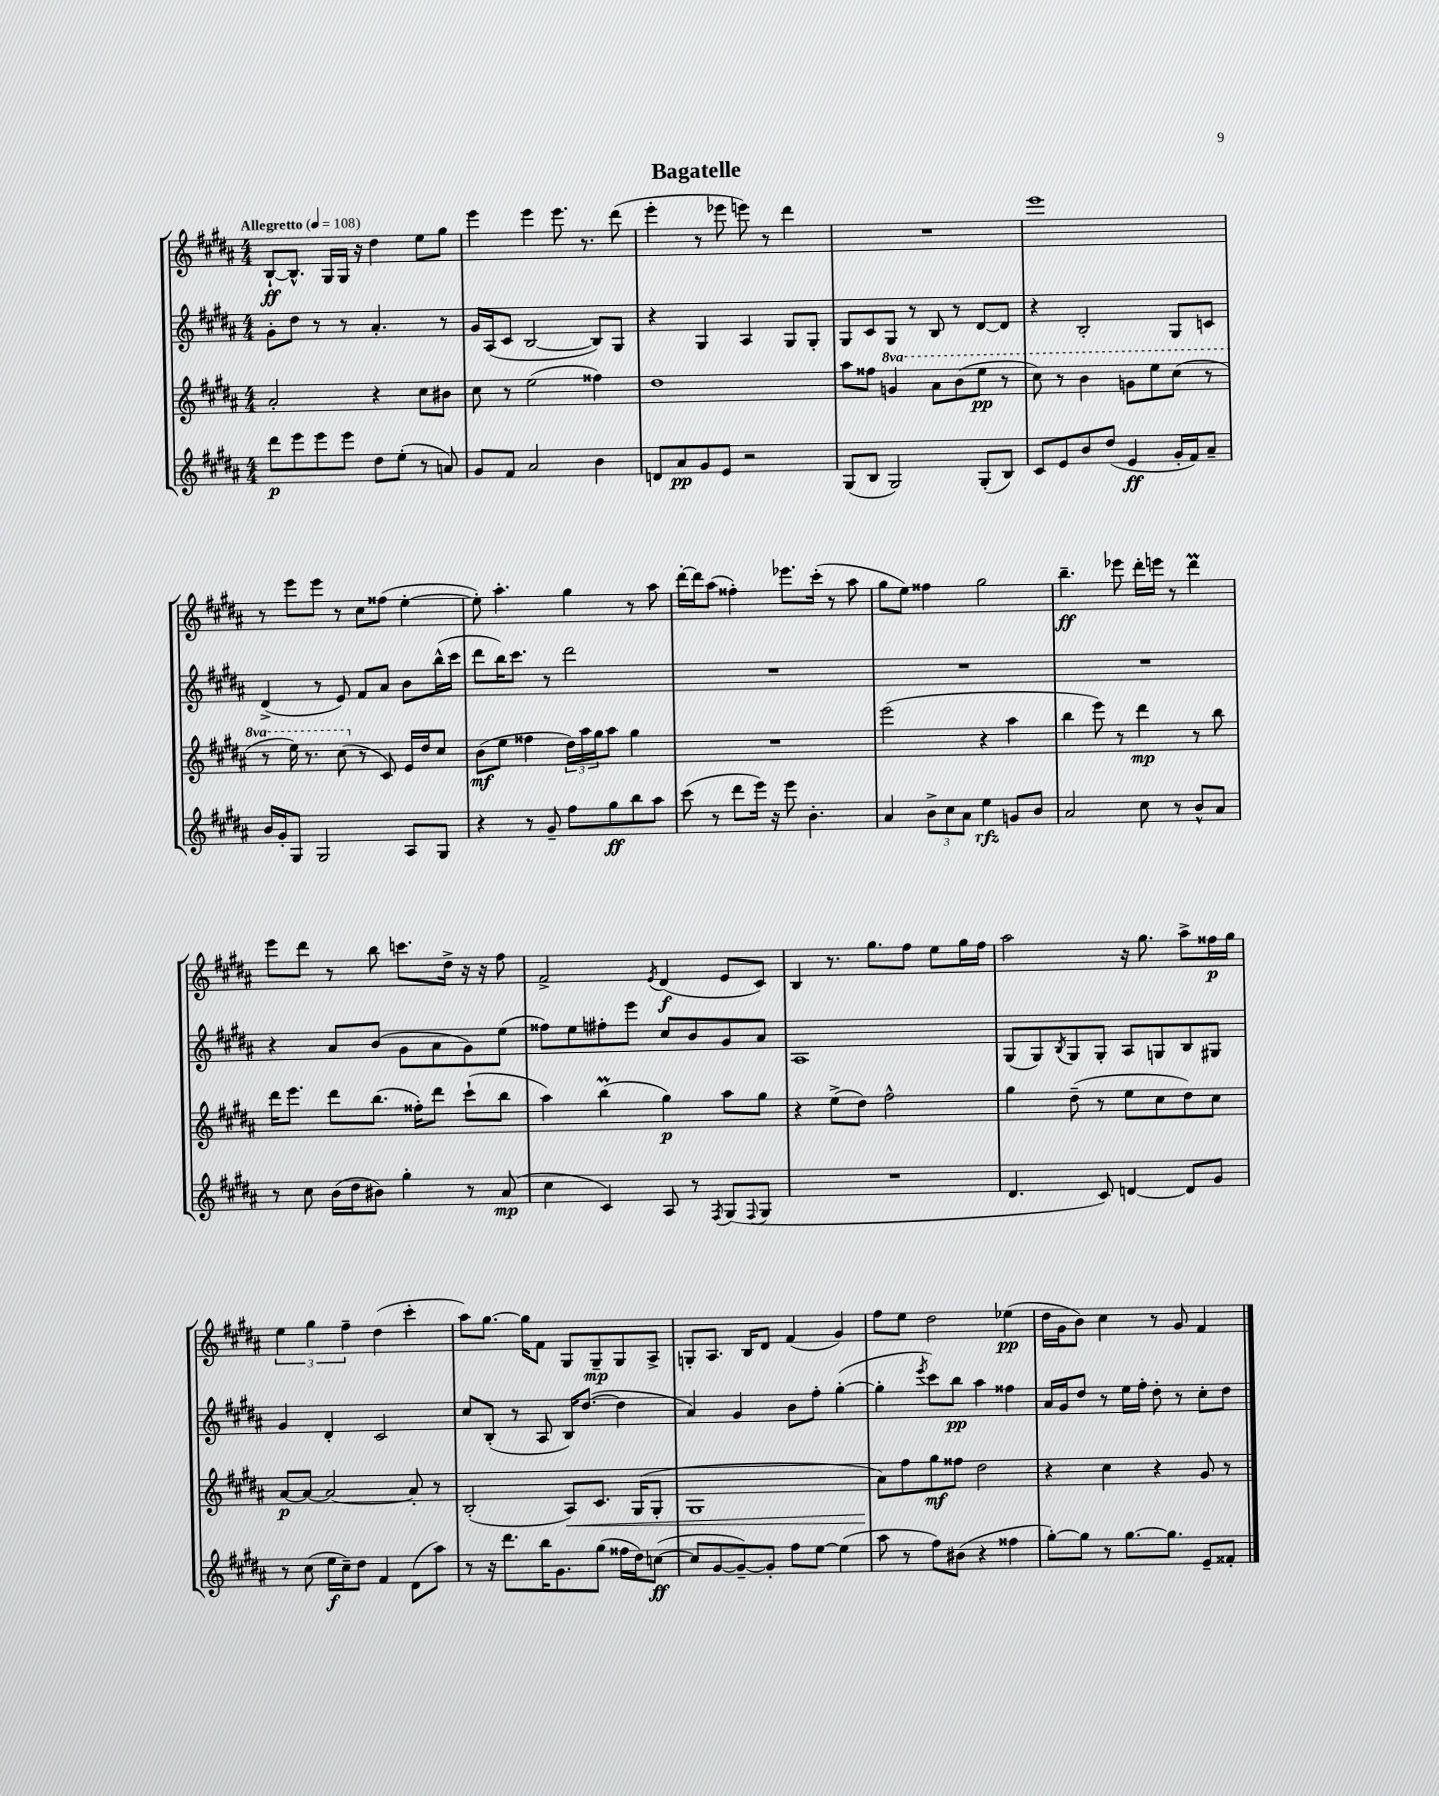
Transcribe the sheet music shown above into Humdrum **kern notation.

**kern	**dynam	**kern	**dynam	**kern	**dynam	**kern	**dynam
*part4	*part4	*part3	*part3	*part2	*part2	*part1	*part1
*staff4	*staff4	*staff3	*staff3	*staff2	*staff2	*staff1	*staff1
*clefG2	*	*clefG2	*	*clefG2	*	*clefG2	*
*k[f#c#g#d#a#]	*	*k[f#c#g#d#a#]	*	*k[f#c#g#d#a#]	*	*k[f#c#g#d#a#]	*
*M4/4	*	*M4/4	*	*M4/4	*	*M4/4	*
*MM108	*	*MM108	*	*MM108	*	*MM108	*
=1	=1	=1	=1	=1	=1	=1	=1
!	!	!	!	!	!	!LO:TX:a:B:t=Allegretto	!
8ddd#\L	p	2a#'/	.	8g#'\L	.	[8B`/L	ff
8eee\	.	.	.	8dd#\J	.	8.B^^/J]	.
8eee\	.	.	.	8r	.	.	.
.	.	.	.	.	.	16G#/LL	.
8eee\J	.	.	.	8r	.	16G#/JJ	.
.	.	.	.	.	.	16r	.
8dd#\L	.	4r	.	4.a#'/	.	4dd#\	.
(8ee'\J	.	.	.	.	.	.	.
8r	.	8cc#\L	.	.	.	8ee\L	.
8an/)	.	8b#X\J	.	8r	.	8gg#\J	.
=2	=2	=2	=2	=2	=2	=2	=2
8g#/L	.	8cc#\	.	16g#/LL	.	4eee\	.
.	.	.	.	(16A#/J	.	.	.
8f#/J	.	8r	.	8c#/J	.	.	.
2a#/	.	(2ee\	.	[2B/	.	4eee\	.
.	.	.	.	.	.	8.eee\	.
.	.	.	.	.	.	8.r	.
4b\	.	4ff##X\)	.	8B/L])	.	.	.
.	.	.	.	8G#/J	.	(8ddd#\	.
=3	=3	=3	=3	=3	=3	=3	=3
8dn/L	.	1dd#	.	4r	.	4eee'\	.
8a#/	pp	.	.	.	.	.	.
8g#/	.	.	.	4G#/	.	8r	.
8e/J	.	.	.	.	.	8eee-X\	.
2r	.	.	.	4A#/	.	8eeen\)	.
.	.	.	.	.	.	8r	.
.	.	.	.	8G#/L	.	4ddd#\	.
.	.	.	.	8G#'/J	.	.	.
=4	=4	=4	=4	=4	=4	=4	=4
(8G#/L	.	8aa#\L	.	8G#/L	.	1r	.
8B/J	.	8ff##X\J	.	8c#/	.	.	.
*	*	*8va	*	*	*	*	*
2G#/)	.	4ggn/	.	8G#/J	.	.	.
.	.	.	.	8r	.	.	.
.	.	8aa#\L	.	8B/	.	.	.
.	.	(8bb\	.	8r	.	.	.
(8G#'/L	.	8eee\J	pp	[8d#/L	.	.	.
8B/J)	.	8r	.	8d#/J]	.	.	.
=5	=5	=5	=5	=5	=5	=5	=5
8c#/L	.	8ccc#\)	.	4r	.	1eee	.
8e/	.	8r	.	.	.	.	.
8b/	.	4bb\	.	2B'/	.	.	.
(8dd#/J	.	.	.	.	.	.	.
4e/	ff	8ggn\L	.	.	.	.	.
.	.	8eee\	.	.	.	.	.
16g#'/LL	.	(8ccc#\J	.	8G#/L	.	.	.
16f#/J)	.	.	.	.	.	.	.
8a#~/J	.	8r	.	8cn/J	.	.	.
!!LO:LB:g=z
=6	=6	=6	=6	=6	=6	=6	=6
16b/LL	.	8r	.	(4d#^/	.	8r	.
16g#'/J	.	.	.	.	.	.	.
8G#/J	.	16eee\)	.	.	.	8eee\L	.
.	.	8.r	.	.	.	.	.
2G#/	.	.	.	8r	.	8eee\J	.
.	.	(8ccc#\	.	8e/)	.	8r	.
*	*	*X8va	*	*	*	*	*
.	.	8r	.	8f#/L	.	8cc#\L	.
.	.	8c#/)	.	8a#/J	.	(8ff##X\J	.
8A#/L	.	16e/LL	.	8b\L	.	[4ee'\	.
.	.	16dd#/J	.	.	.	.	.
8G#/J	.	8cc#/J	.	(16bb^^\L	.	.	.
.	.	.	.	16ccc#\JJ	.	.	.
=7	=7	=7	=7	=7	=7	=7	=7
4r	.	(8b\L	mf	8ddd#\L	.	8ee'\])	.
.	.	8ee\J	.	16bb\K)	.	4.aa#'\	.
.	.	.	.	8.ccc#\J	.	.	.
8r	.	4ff##X\	.	.	.	.	.
8g#~/	.	.	.	8r	.	.	.
8ff#\L	.	24dd#\LL)	.	2ddd#\	.	4gg#\	.
.	.	24aa#\	.	.	.	.	.
.	.	24gg#\J	.	.	.	.	.
8gg#\	ff	8aa#\J	.	.	.	.	.
8bb\	.	4gg#\	.	.	.	8r	.
8aa#\J	.	.	.	.	.	8aa#\	.
=8	=8	=8	=8	=8	=8	=8	=8
(8ccc#\	.	1r	.	1r	.	[16ddd#'\LL	.
.	.	.	.	.	.	16ddd#\J]	.
8r	.	.	.	.	.	(8aa#\J	.
8ddd#\L	.	.	.	.	.	4ff##X'\)	.
16eee\Jk)	.	.	.	.	.	.	.
16r	.	.	.	.	.	.	.
8eee\	.	.	.	.	.	8.eee-X\L	.
4.b'\	.	.	.	.	.	.	.
.	.	.	.	.	.	(16ccc#'\Jk	.
.	.	.	.	.	.	8r	.
.	.	.	.	.	.	8aa#\	.
=9	=9	=9	=9	=9	=9	=9	=9
4a#/	.	(2eee\	.	1r	.	8gg#\L	.
.	.	.	.	.	.	8ee\J)	.
12b^\L	.	.	.	.	.	4ff##X\	.
12cc#\	.	.	.	.	.	.	.
12a#\J	.	.	.	.	.	.	.
4ee\	rfz	4r	.	.	.	2gg#\	.
8gn/L	.	4aa#\	.	.	.	.	.
8b/J	.	.	.	.	.	.	.
=10	=10	=10	=10	=10	=10	=10	=10
2a#/	.	4bb\	.	1r	.	4.bb~\	ff
.	.	8eee\)	.	.	.	.	.
.	.	8r	.	.	.	8eee-X\	.
8cc#\	.	4ddd#\	mp	.	.	16ddd#'\LL	.
.	.	.	.	.	.	16eeen\JJ	.
8r	.	.	.	.	.	8r	.
8b^^/L	.	8r	.	.	.	4ddd#m\	.
8a#/J	.	8bb\	.	.	.	.	.
!!LO:LB:g=z
=11	=11	=11	=11	=11	=11	=11	=11
8r	.	16ddd#\KL	.	4r	.	8eee\L	.
.	.	8.eee\J	.	.	.	.	.
8cc#\	.	.	.	.	.	8ddd#\J	.
(16b\LL	.	8ddd#\L	.	8a#/L	.	8r	.
16dd#\J	.	.	.	.	.	.	.
8b#X\J)	.	(8.bb\J	.	(8b/J	.	8bb\	.
4gg#'\	.	.	.	8g#\L	.	8.cccn\L	.
.	.	16ff##X'\KL)	.	.	.	.	.
.	.	8ddd#\J	.	8a#\	.	.	.
.	.	.	.	.	.	16dd#^\Jk	.
8r	.	(8ccc#`\L	.	8g#\)	.	16r	.
.	.	.	.	.	.	16r	.
(8a#/	mp	8bb\J	.	(8ee\J	.	8ff#\	.
=12	=12	=12	=12	=12	=12	=12	=12
4cc#\	.	4aa#\)	.	8ff##X\L)	.	2f#^/	.
.	.	.	.	8ee\	.	.	.
4c#/)	.	(4bbM\	.	8ff#X'\	.	.	.
.	.	.	.	8eee\J	.	.	.
.	.	.	.	.	.	8qe/	.
8A#/	.	4gg#\)	p	8cc#/L	.	(4d#/	f
8r	.	.	.	8b/	.	.	.
8qF#/	.	.	.	.	.	.	.
(8G#/L	.	8aa#\L	.	8g#/	.	8e/L	.
8qqF#/	.	.	.	.	.	.	.
8G#/J	.	8gg#\J	.	8a#/J	.	8c#/J)	.
=13	=13	=13	=13	=13	=13	=13	=13
1r	.	4r	.	1A#	.	4B/	.
.	.	(8ee^\L	.	.	.	8.r	.
.	.	8dd#\J)	.	.	.	.	.
.	.	.	.	.	.	8.gg#\L	.
.	.	2ff#^^\	.	.	.	.	.
.	.	.	.	.	.	8ff#\J	.
.	.	.	.	.	.	8ee\L	.
.	.	.	.	.	.	16gg#\L	.
.	.	.	.	.	.	16ff#\JJ	.
=14	=14	=14	=14	=14	=14	=14	=14
4.d#/	.	4gg#\	.	(8G#/L	.	2aa#\	.
.	.	.	.	8G#/)	.	.	.
.	.	.	.	8qB/	.	.	.
.	.	(8dd#~\	.	8G#/	.	.	.
8c#/)	.	8r	.	8G#'/J	.	.	.
[4dn/	.	8ee\L	.	8A#/L	.	16r	.
.	.	.	.	.	.	8.gg#\	.
.	.	8cc#\	.	8Gn/	.	.	.
8d/L]	.	8dd#\)	.	8B/	.	8aa#^\L	.
8g#/J	.	8cc#\J	.	8G#X/J	.	16ff##X\L	p
.	.	.	.	.	.	16gg#\JJ	.
!!LO:LB:g=z
=15	=15	=15	=15	=15	=15	=15	=15
8r	.	[8a#/L	p	4g#/	.	6ee\	.
(8cc#\	.	8a#/J_	.	.	.	.	.
.	.	.	.	.	.	6gg#\	.
16ee\LL	f	2a#/_	.	4d#'/	.	.	.
16cc#~\J)	.	.	.	.	.	.	.
.	.	.	.	.	.	6ff#~\	.
8dd#\J	.	.	.	.	.	.	.
4f#/	.	.	.	2c#/	.	(4dd#\	.
(8d#\L	.	8a#'/]	.	.	.	4ccc#'\	.
8aa#\J)	.	8r	.	.	.	.	.
=16	=16	=16	=16	=16	=16	=16	=16
8r	.	(2B'/	.	8cc#/L	.	8aa#\L)	.
16r	.	.	.	(8B'/J	.	[8.gg#\J	.
8.ddd#\L	.	.	.	.	.	.	.
.	.	.	.	8r	.	.	.
.	.	.	.	.	.	16gg#\KL]	.
16bb\K	.	.	.	8A#/	.	8f#\J	.
8.g#\	.	.	.	.	.	.	.
!	!	!	!LO:HP:b	!	!	!	!
.	.	8A#/L)	<	16B/KL)	.	8G#/L	.
.	.	.	.	([8.dd#/J	.	.	.
(8gg#\J	.	8.c#/J	.	.	.	8G#~/	mp
16ff##X\LL	.	.	.	4dd#\]	.	8G#/	.
16dd#\J)	.	(16G#/KL	.	.	.	.	.
([8ccn\J	ff	8G#'/J	.	.	.	8A#^/J	.
=17	=17	=17	=17	=17	=17	=17	=17
8cc/L]	.	1G#	.	4a#/)	.	8Gn'/L	.
[8g#/	.	.	.	.	.	8.A#/J	.
8g#~/_)	.	.	.	4g#/	.	.	.
.	.	.	.	.	.	16B/KL	.
8g#'/J]	.	.	.	.	.	8d#/J	.
8ff#\L	.	.	.	8b\L	.	(4f#/	.
[8ee\J	.	.	.	8ff#'\J	.	.	.
(4ee\]	.	.	.	([4gg#'\	.	4g#/)	.
=18	=18	=18	=18	=18	=18	=18	=18
8aa#\	.	8a#\L)	.	4gg#'\]	.	8ff#\L	.
8r	.	8ff#\	[	.	.	8ee\J	.
.	.	.	.	8qeee/	.	.	.
8ff#\L)	.	8gg#\	mf	8ccc#\L)	.	2dd#\	.
(8b#X\J	.	8ff##X\J	.	8bb\J	pp	.	.
4r	.	2dd#\	.	4aa#\	.	.	.
4ff##X\	.	.	.	4ff##X\	.	(4ee-X\	pp
=19	=19	=19	=19	=19	=19	=19	=19
[8gg#'\L)	.	4r	.	16a#/LL	.	16dd#\LL	.
.	.	.	.	16g#/J	.	16g#\J	.
8gg#\J]	.	.	.	8dd#/J	.	8b\J)	.
8r	.	4cc#\	.	8r	.	4cc#\	.
[8.gg#\L	.	.	.	16ee\LL	.	.	.
.	.	.	.	16ff#'\JJ	.	.	.
.	.	4r	.	8dd#'\	.	8r	.
8.gg#\J]	.	.	.	.	.	.	.
.	.	.	.	8r	.	8g#/	.
8e~/L	.	8g#/	.	8cc#'\L	.	4f#/	.
8f##X'/J	.	8r	.	8dd#\J	.	.	.
==	==	==	==	==	==	==	==
*-	*-	*-	*-	*-	*-	*-	*-
